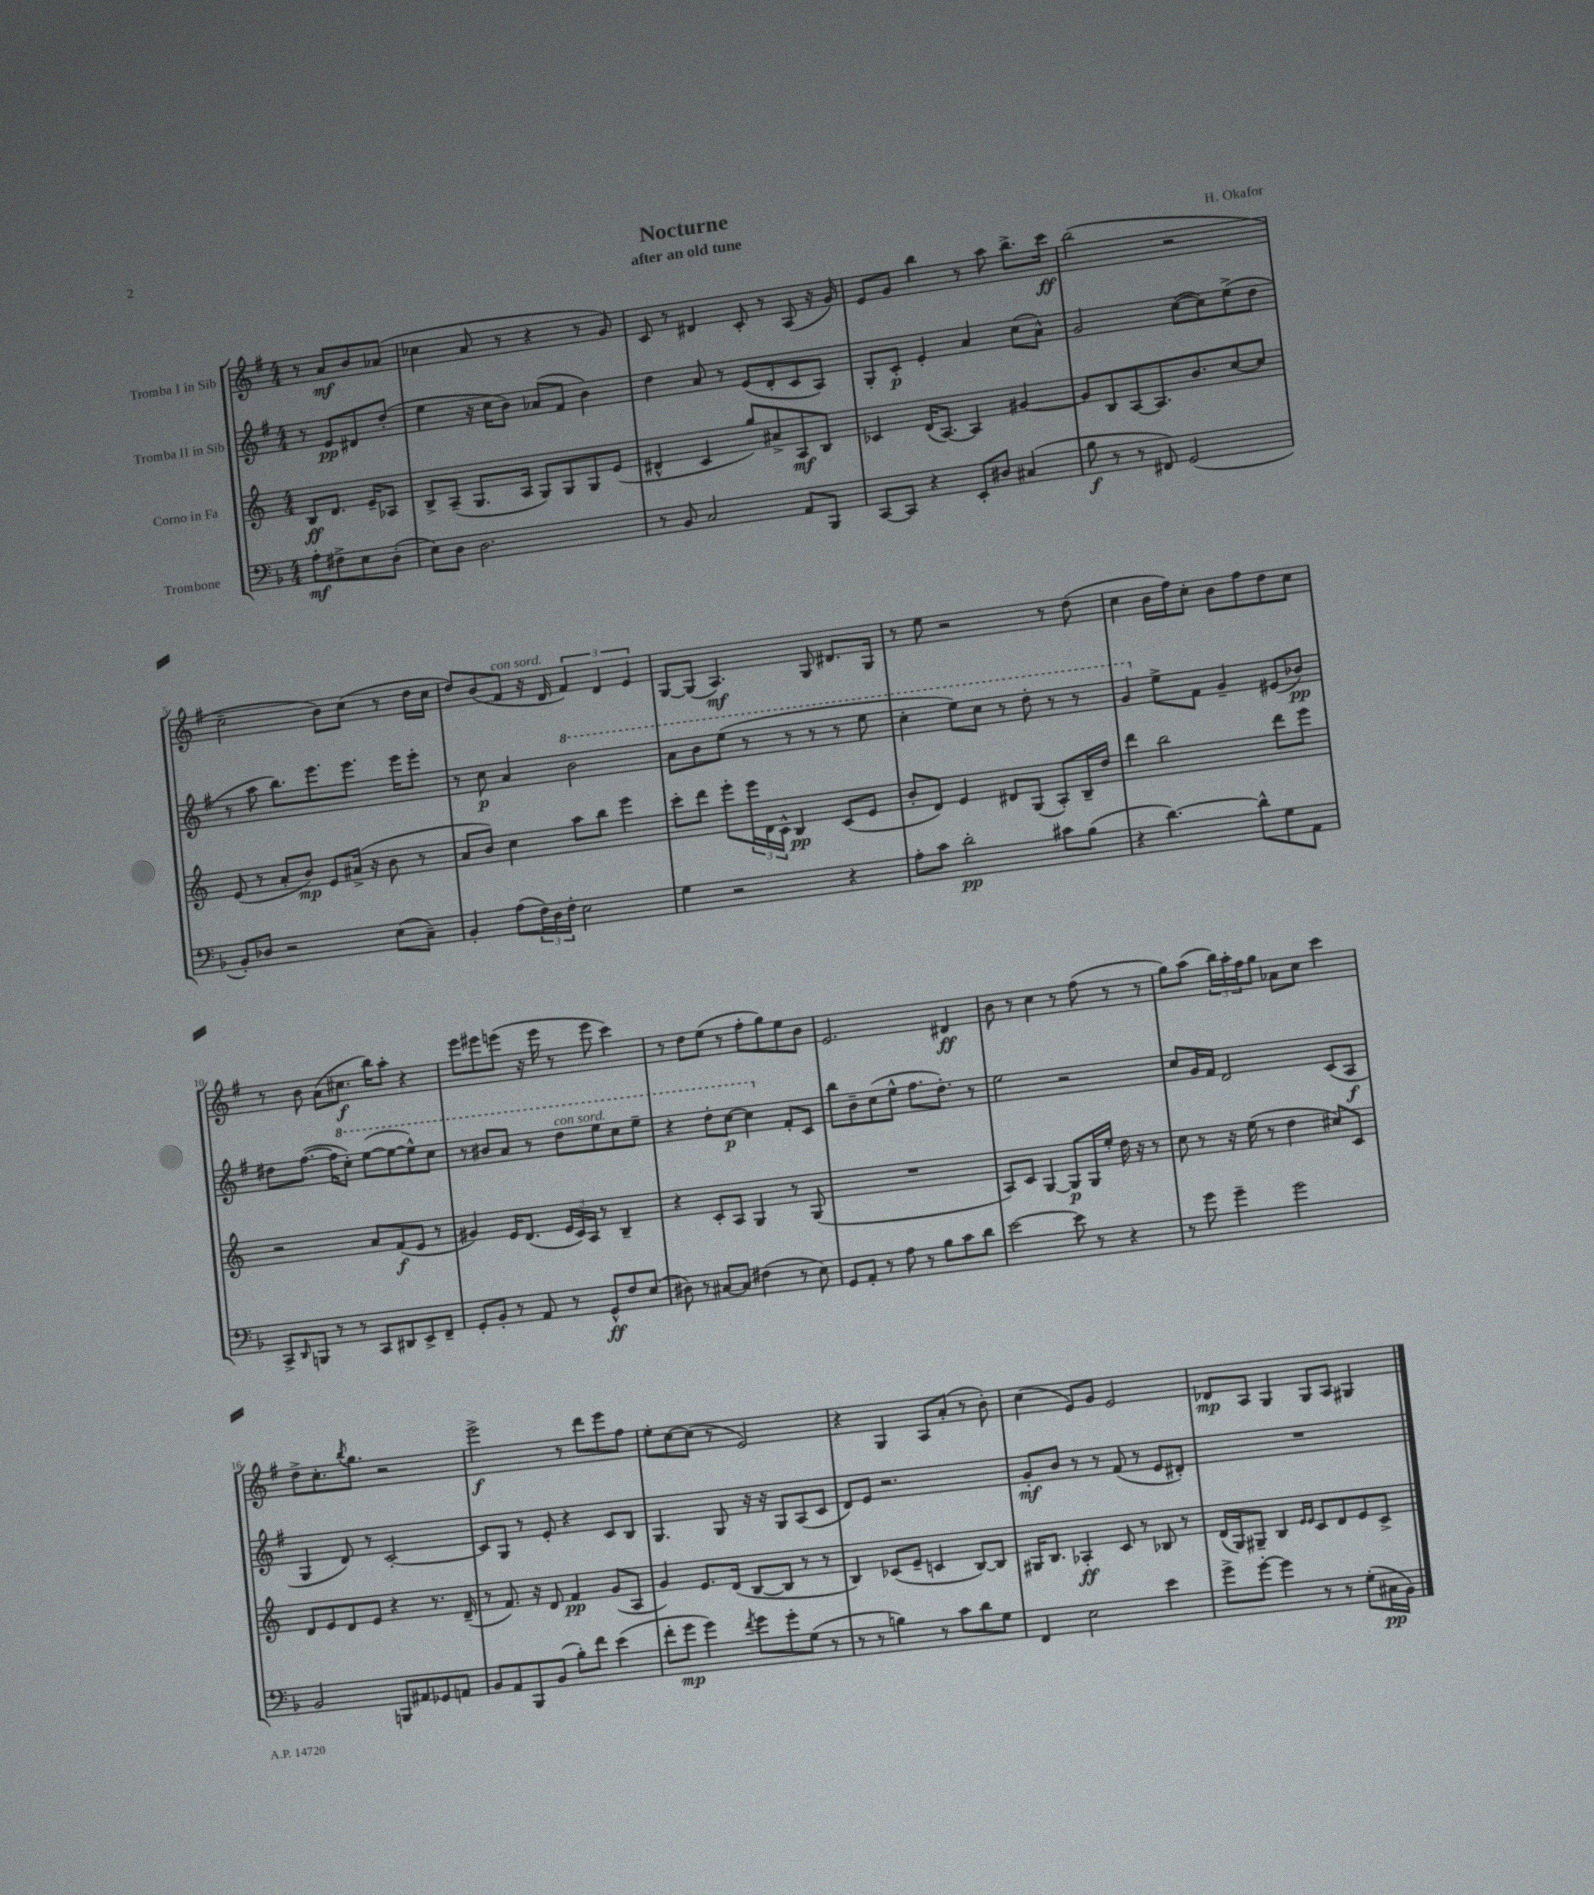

**kern	**kern	**kern	**kern
*staff4	*staff3	*staff2	*staff1
*clefF4	*clefG2	*clefG2	*clefG2
*k[b-]	*k[]	*k[f#]	*k[f#]
*M4/4	*M4/4	*M4/4	*M4/4
8A'	8B	8r	8r
8F#^	8.d	8e	8a
8E	.	8d#	8b
.	16e~	.	.
(8D'	8A-	(8dd'	(8a-
=	=	=	=
8E)	8B^	4ee	4cc-
8D	(8A~	.	.
2.D	8.G	16r	8a
.	.	16cc	.
.	.	8b)	8r
.	16A	.	.
.	8G)	(8a-	4r
.	8G	8f#	.
.	8G	4b)	8r
.	(8e	.	8g)
=	=	=	=
8r	4d#^^	4dd	8c
8BB-	.	.	8r
2C	4c	8a	4d#
.	.	8r	.
.	8gg)	(8e	8c'
.	8a#^	8d'	8r
8AA	8A	8c	(8A
8BBB-	8B	8A)	16r
.	.	.	16g)
=	=	=	=
[8CC	4c-	8G'	8e
8CC]	.	8c'	8g
4r	(16d	4e'	4bb
.	[8.A)	.	.
8EE'	4A]	4a	8r
8D#	.	.	8aa
(4C#	[4g#	(8cc	8.bb^
.	.	8a^^)	.
.	.	.	16ccc
=	=	=	=
8B-	8g#]	2g	(2bb
8r	8B	.	.
8r	[8A	.	.
8FF#)	8.A]	.	.
(2GG	.	([8cc	2r
.	8.b	.	.
.	.	8cc])	.
.	[8cc	(8ee^	.
.	8cc]	8dd	.
=	=	=	=
8BB-')	(8e	8r	2cc~
8D-	8r	8aa	.
2r	8a'	8.bb)	.
.	8b)	.	.
.	.	8.eee	.
.	8e	.	8b)
.	(16a#^	8.eee	(8cc
.	16r	.	.
(8E	8b	.	8r
.	.	16eee	.
8C~)	8r	8eee'	16dd
.	.	.	16cc
=	=	=	=
4BB-'	8a	8r	8dd)
.	8b)	8cc	(8b
(8A	4cc	4a	8f#
24F)	.	.	16r
24D	.	.	.
.	.	.	16d
24F'	.	.	.
2E	8aa	2bb	6f#)
.	8bb	.	.
.	.	.	6d
.	4eee	.	.
.	.	.	6e
=	=	=	=
4G	8ccc'	8aa	[8G
.	8ddd	8bb	(8G]
2r	8eee'	(8eee	4.A)
.	24eee	8r	.
.	24d	.	.
.	24c^^	.	.
.	4B	8r	.
.	.	8r	8G
4r	(8c	8r	8.d#
.	8e	8eee	.
.	.	.	16G
=	=	=	=
8A'	8b'	4ccc'	8r
8c	8d)	.	8ee
2d'	4e	8eee)	2r
.	.	8ccc	.
.	8d#	8r	.
.	(8G	8ddd'	.
8c#	8A')	8r	8r
(8B-	16B~	8r	(8dd
.	16dd	.	.
=	=	=	=
4r	4ddd	4gg	4cc
[4.d)	2bb	8ee^	16b
.	.	.	16ff#)
.	.	8f#	8cc'
.	.	4g~	8b
8d^^]	.	.	8ff#
8G	8ddd	(8e#	8dd
8AA	8eee	8b-)	8cc
=	=	=	=
8CC^	2r	8dd#	8r
16qqDD	.	.	.
8BBB	.	([8.ff#	8b
8r	.	.	(8a
.	.	16ff#]	.
8r	.	8ccc')	8.cc#
8CC	8a	([8eee	.
.	.	.	16bb)
8DD#	(8f	8eee_	8aa'
8EE^	8e	8eee^^])	4r
8FF~	8r	8ccc	.
=	=	=	=
8GG'	4g#)	8r	8eee
8BB-'	.	8bb#	8eee#
8r	16e	8aa	(8eee
.	(8.d	.	.
8AA	.	8r	16r
.	.	.	16eee
8r	24e	8ddd	8r
.	24c)	.	.
.	24A	.	.
8GG^^	8r	8eee	8eee
8F	4B~	8ccc	4ccc)
(8E	.	8eee~	.
=	=	=	=
8D#)	4r	4r	8r
8r	.	.	8dd
[8C#	8c'	8ddd'	(8ee
8C#]	8A	[8ccc	8r
(4F#	4G	4ccc]	8ff#'
.	.	.	8gg)
8r	8r	8f#'	8ee
8E)	(8G	8c	8b
=	=	=	=
8GG	1r	8bb	2.e
8AA'	.	8b~	.
8r	.	(8cc	.
8A	.	8ee^^	.
8r	.	8.ff#	.
8B-	.	.	.
.	.	8.dd')	.
8c	.	.	4d#
8d	.	8r	.
=	=	=	=
[2e	8A)	2ee	8b
.	8c	.	8r
.	[4G	.	4cc
8e]	8G]	2r	8r
8r	16G	.	(8ff#
.	16ee'	.	.
4r	16dd	.	8r
.	16r	.	.
.	8r	.	8r
=	=	=	=
8r	8cc	8cc	8gg)
8g	8r	16g	(8aa
.	.	16f#	.
4g~	16r	2d	24bb)
.	.	.	24aa'
.	(16ee	.	.
.	.	.	24ff#
.	8r	.	8gg
2g	4dd	.	8a-
.	.	.	8cc
.	8cc#)	(8c	4ccc
.	8c	8A	.
=	=	=	=
2BB-	8d	4G	8dd^
.	8e	.	8.cc'
.	8d	8d)	.
.	.	.	8qbb
.	.	.	8.gg
.	8e	8r	.
8BBB	4r	[2c'	2r
8AA#	.	.	.
8GG-	8.r	.	.
8AA	.	.	.
.	(16d~	.	.
=	=	=	=
8BB-	8r	8c]	2eee^
8AA	8.f)	8G	.
8BBB-	.	8r	.
.	16r	.	.
(8BB-	8d	8e'	.
8B-')	4f	4r	8r
8f	.	.	8ddd
(4e	(8g	8c	8eee
.	8A	8B	8ff#
=	=	=	=
8f'	4g)	4.G	8ee'
8g	.	.	[8cc
4g)	8.e	.	(8cc]
.	.	8G	8r
.	(16d	.	.
8qf	.	.	.
8g	[8B	16r	2e)
.	.	16r	.
8g'	8B]	8G	.
(8G	8r	(8A	.
8r	8r	8c	.
=	=	=	=
8r	4B)	8d)	4r
8r	.	8e	.
4B)	(8c-	2.r	4G
.	8e~	.	.
8r	4c	.	8A
8c	.	.	(8a'
8d	[8B)	.	8r
8G	8B]	.	8b')
=	=	=	=
4FF	16G#	8g'	(4cc
.	8.B	.	.
.	.	8b	.
2E	4A-'	8r	8e)
.	.	8r	8g
.	8c	(8f#	2e
.	8r	8r	.
4e	8B-	8e	.
.	8r	8d#')	.
=	=	=	=
8g^	(16d	1r	8d-
.	16G)	.	.
[8g'	8G#~	.	8A
4g]	4B	.	4G
.	16qqe	.	.
.	16qqe	.	.
8r	8c	.	8G
8r	8d	.	8A
(8G'	8e	.	4G#
16C#	8c^	.	.
16BB-)	.	.	.
==	==	==	==
*-	*-	*-	*-
